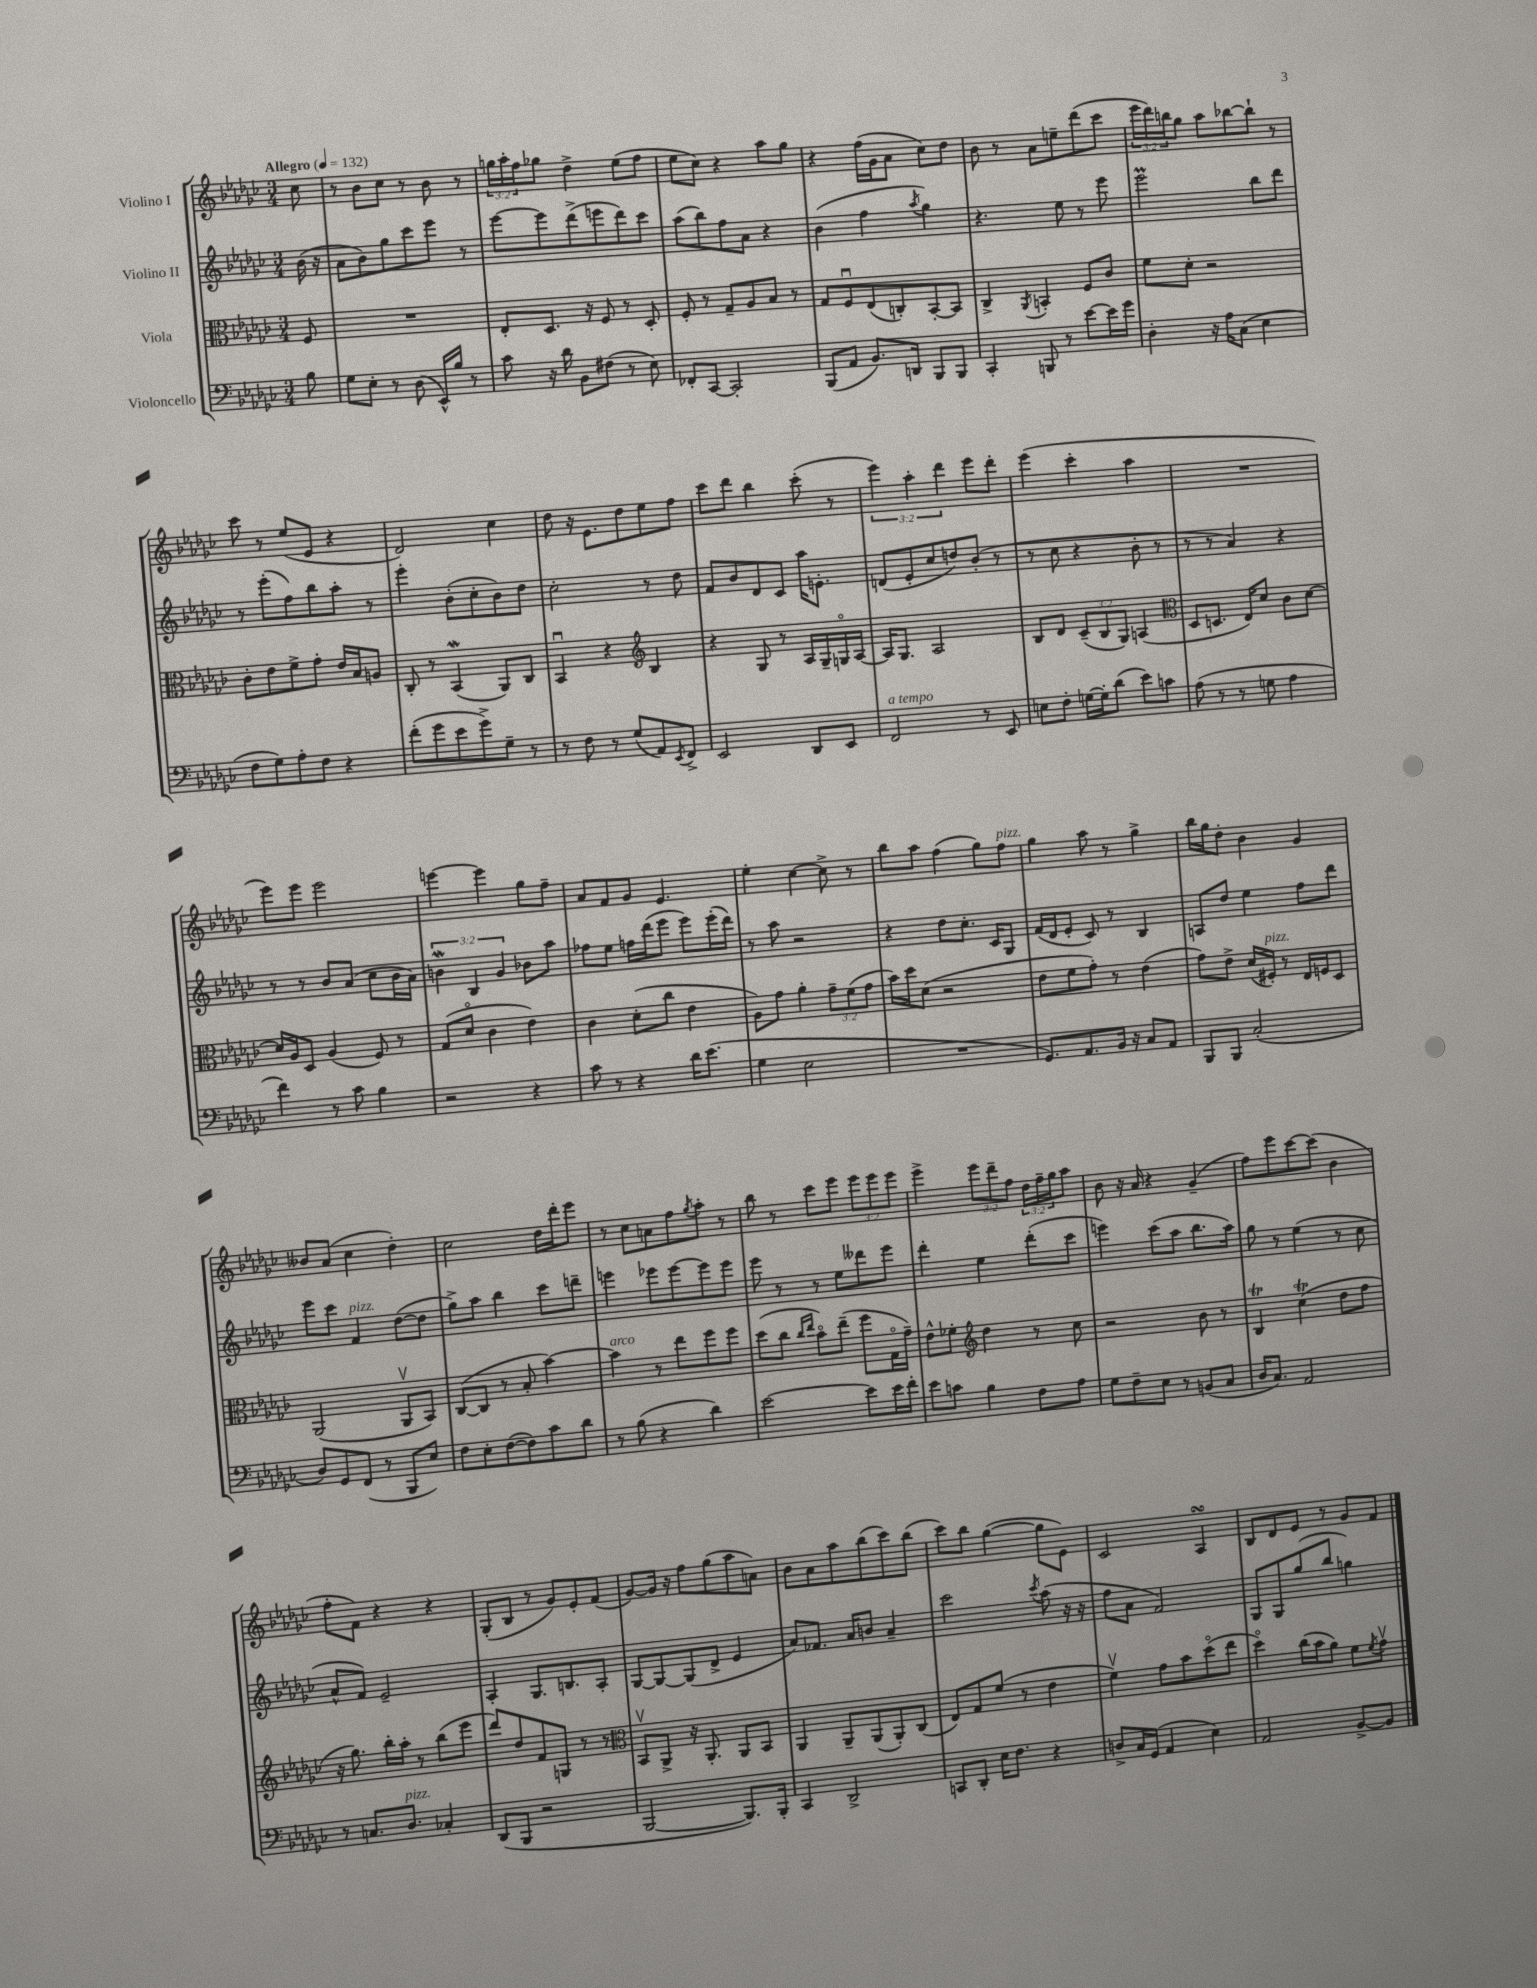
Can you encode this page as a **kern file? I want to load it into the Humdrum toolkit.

**kern	**kern	**kern	**kern
*part4	*part3	*part2	*part1
*staff4	*staff3	*staff2	*staff1
*I"Violoncello	*I"Viola	*I"Violino II	*I"Violino I
*clefF4	*clefC3	*clefG2	*clefG2
*k[b-e-a-d-g-c-]	*k[b-e-a-d-g-c-]	*k[b-e-a-d-g-c-]	*k[b-e-a-d-g-c-]
*M3/4	*M3/4	*M3/4	*M3/4
*MM132	*MM132	*MM132	*MM132
=	=	=	=
!	!	!	!LO:TX:a:B:t=Allegro
8B-\	8F/	(16b-\	8cc-\
.	.	16r	.
=1	=1	=1	=1
8G-\L	2.r	8a-\L	8r
8E-'\J	.	8b-\)	8b-\L
8r	.	8gg-\	8cc-\J
(8D-\	.	8ccc-\	8r
16EE-^^/LL)	.	8eee-\J	8b-\
16B-/JJ	.	.	.
8r	.	8r	8r
=2	=2	=2	=2
8c-\	8E-'/L	[8eee-\L	24ggn\LL
.	.	.	24aa-'\
.	.	.	24ff\J
16r	8.D-/J	8eee-\]	8gg-X\J
16d-\	.	.	.
8BB-\L	.	(8ddd-^\	4dd-^\
.	16r	.	.
(8F#X\J	8F/	8eeen\	.
8r	8r	8ddd-\)	(8ee-\L
8E-\)	8D-'/	8ccc-\J	8ff\J
=3	=3	=3	=3
8FF-X'/L	8F'/	(8aa-\L	8ee-\L
[8CC-/J	8r	8bb-\)	8cc-\J)
2CC-'/]	8G-~/L	8ff\	4r
.	8A-/	8a-\J	.
.	8B-/J	4r	8aa-\L
.	8r	.	8gg-\J
=4	=4	=4	=4
(8BBB-/L	8G-/L	(4b-\	4r
8AA-/J	8Fu/	.	.
8.BB-/L)	(8E-/	4ff\	(16ff\LL
.	.	.	16g-\J
.	8Cn'/)	.	8a-\J
16DDn/Jk	.	.	.
.	.	8qaa-/	.
8BBB-/L	[8BB-'/	4gg-\)	8cc-\L)
8BBB-/J	8BB-/J]	.	8dd-\J
=5	=5	=5	=5
4CC-'/	4C-^/	4.r	8b-\
.	.	.	8r
.	8qAA-/	.	.
8BBBn/	4BBn'/	.	8a-\L
8r	.	8ee-\	8een~\
[8e-\L	8F/L	8r	(8ddd-\
16e-\L]	8c-/J	8eee-\	8ccc-\J
16g-\JJ	.	.	.
=6	=6	=6	=6
4D-'\	8f\L	2eee-M\	24eee-\LL
.	.	.	24ddd-\)
.	.	.	24bbn\J
.	8d-'\J	.	8gg-\J
16r	2r	.	8aa-\L
16A-\KL	.	.	.
(8C-\J	.	.	[8bb-X\
4E-\	.	8bb-\L	8bb-`\J]
.	.	8ddd-\J	8r
!!LO:LB:g=z
=7	=7	=7	=7
8F\L	8c-'\L	8r	8ccc-\
8G-\)	8e-\	(8eee-'\L	8r
8A-'\	8f^\	8ff\)	(8ee-/L
8F\J	8g-'\J	8bb-\	8e-/J
4r	16e-/LL	8aa-'\J	4r
.	16B-/J	.	.
.	8An/J	8r	.
=8	=8	=8	=8
(8f'\L	8C-'/	4eee-'\	2d-/)
8g-\	8r	.	.
8e-\	(4BB-W/	(8b-'\L	.
8g-^\)	.	8cc-'\	.
8G-~\J	8AA-/L)	8b-\)	4cc-\
8r	8C-/J	8dd-\J	.
=9	=9	=9	=9
8r	4BB-u/	2cc-'\	8dd-\
8F\	.	.	16r
.	.	.	8.e-\L
8r	4r	.	.
(8G-/L	.	.	8dd-\
*	*clefG2	*	*
8AA-/)	4B-/	8r	8ee-\
8qEE-/	.	.	.
8FF^/J	.	8dd-\	8ff\J
=10	=10	=10	=10
2EE-/	4r	8f/L	8ccc-\L
.	.	8b-/	8ddd-\J
.	8G-/	8d-/	4bb-\
.	8r	8c-/J	.
8DD-/L	16A-/LL	16aa-\KL	(8ccc-'\
.	16G-~/	8.en'\J	.
8EE-/J	16Gn/	.	8r
.	[16A-/JJ	.	.
=11	=11	=11	=11
!LO:TX:a:i:t=a tempo	!	!	!
2FF/	16A-/KL]	(8dn/L	6eee-\)
.	8.G-/J	.	.
.	.	8e-'/	.
.	.	.	6aa-'\
.	2A-/	8cc-/	.
.	.	.	6ddd-\
.	.	8ddn/)	.
8r	.	(8b-'/J	8eee-\L
8EE-/	.	8r	8ddd-'\J
=12	=12	=12	=12
8En\L	8B-/L	8r	(4eee-\
8F'\J	8d-/J	8cc-\	.
[16Gn\LL	(12c-~/L	4r	4ccc-'\
16G'\J]	.	.	.
.	12B-/	.	.
(8d-\J	.	.	.
.	12G-/J)	.	.
8e-\L)	(4An/	8b-'\	4aa-\
8cn\J	.	8r	.
=13	=13	=13	=13
*	*clefC3	*	*
(8A-\	8D-/L	8r	2.r
8r	8.Dn/J	8r	.
8r	.	4a-/)	.
.	16E-/KL)	.	.
8Gn\	8d-/J	.	.
4A-\	8c-\L	4r	.
.	[8d-\J	.	.
!!LO:LB:g=z
=14	=14	=14	=14
4f\)	16d-/LL]	8r	8eee-\L)
.	16A-/J	.	.
.	8D-/J	8r	8eee-\J
8r	(4A-/	8b-/L	2eee-\
8c-\	.	(8a-/J	.
4B-\	8F/)	8cc-\L	.
.	8r	16b-\L	.
.	.	16a-\JJ)	.
=15	=15	=15	=15
2r	(8G-/L	6bnW\	[4eeen\
.	8d-/J	.	.
.	.	6B-/	.
.	4c-\	.	4eee\]
.	.	6g-/	.
4r	4e-\)	8b-X\L	8gg-\L
.	.	8aa-\J	8ff~\J
=16	=16	=16	=16
8c-\	4c-\	8ff-X\L	8a-/L
8r	.	8ee-\J	8f/
4r	(8d-'\L	16ffn\LL	8g-/J
.	.	(16ddd-\J	.
.	8cc-\J	8eee-\J	4.e-/
16d-\KL	4e-\	8eee-\L)	.
(8.e-\J	.	.	.
.	.	(16eee-'\L	.
.	.	16ddd-\JJ)	.
=17	=17	=17	=17
4G-\	8A-\L)	8r	4ee-'\
.	8g-\J	8aa-\	.
2E-\	4a-'\	2r	[4cc-\
.	12g-~\L	.	8cc-^\]
.	(12f\	.	.
.	.	.	8r
.	12g-\J	.	.
=18	=18	=18	=18
2.r	16b-\LL)	4r	8bb-\L
.	16dd-\J	.	.
.	(8d-\J	.	8aa-\J
.	2r	8dd-\L	(4ff\
.	.	8.cc-'\J	.
.	.	.	8gg-\L)
.	.	16c-/KL	.
!	!	!	!LO:TX:a:i:t=pizz.
.	.	8G-/J	8ff\J
=19	=19	=19	=19
8.GG-/L)	8e-\L	(16f/LL	4gg-\
.	.	16d-/J	.
.	8f\	8e-'/J	.
8.AA-/	.	.	.
.	8g-'\J)	8c-/)	8aa-\
16BB-/Jk	8r	8r	8r
16r	.	.	.
8C-/L	(4e-\	4B-/	4gg-^\
8AA-/J	.	.	.
=20	=20	=20	=20
8BBB-/L	8g-\L)	8An/L	16bb-\LL
.	.	.	16gg-\J
8BBB-/J	8e-^\J	8dd-/J	8dd-'\J
(2C-'/	(16d-/LL	4ee-\	4b-\
!	!LO:TX:a:i:t=pizz.	!	!
.	16F#X'/JJ)	.	.
.	8r	.	.
.	16E-/LL	8ff\L	4g-/
.	16Fn/J	.	.
.	8D-/J	8ddd-\J	.
!!LO:LB:g=z
=21	=21	=21	=21
8D-/L)	(2AA-/	8eee-\L	8b--X/L
8GG-/	.	8ccc-\J	(8a-/J
!	!	!LO:TX:a:i:t=pizz.	!
(8FF/J	.	4f/	4cc-\
8r	.	.	.
8BBB-/L	8AA-v/L	([8dd-\L	4dd-'\)
8E-/J)	8BB-/J)	8dd-\J]	.
=22	=22	=22	=22
8F\L	([8C-/L	8gg-^\L)	2cc-\
8E-'\	8C-/J]	8aa-\J	.
([8F\	8r	4bb-\	.
8F\])	8B-'/	.	.
8c-\	[4b-\)	8ccc-\L	16dd-\LL
.	.	.	16ddd-'\J
8d-\J	.	8dddn~\J	8eee-\J
=23	=23	=23	=23
!	!LO:TX:a:i:t=arco	!	!
8r	4b-\]	4eeen\	8r
(8B-\	.	.	8cc-\L
4r	8r	8eee-X\L	8an\
.	8ee-\L	[8eee-\	8ff\
.	.	.	8qgg-/
4d-\)	8ff\	8eee-\]	8aa-'\J
.	8ff\J	8eee-\J	8r
=24	=24	=24	=24
[2e-\	(8dd-\L	8eee-\	8bb-\
.	8cc-\J	8r	8r
.	16qqcc-/LL	.	.
.	16qqee-/JJ	.	.
.	8b-\L)	8r	8ccc-\L
.	(8ee-~\J	8ee-\L	8eee-\J
8e-\L]	8ff\L	8ddd--X\	12eee-\L
.	.	.	12eee-\
16e-\L	16G-\L	8eee-\J	.
.	.	.	12eee-\J
16f'\JJ	16g-~\JJ)	.	.
=25	=25	=25	=25
8e-\L	8e-^^\L	4ddd-'\	4eee-^\
8cn\J	8f-X'\J	.	.
*	*clefG2	*	*
4B-\	4dd-\	4ee-\	12eee-\L
.	.	.	12ddd-~\
.	.	.	12ff\J
8F\L	8r	(8ddd-'\L	24dd-\LL
.	.	.	24ff~\
.	.	.	24gg-\J
8A-\J	8cc-\	8ccc-\J	8aa-\J
=26	=26	=26	=26
8G-\L	2r	4eeen\)	8b-\
8F~\	.	.	16r
.	.	.	16a-/
8E-\J	.	(8ccc-\L	4r
8r	.	8aa-\J	.
(8BBn/L	8b-\	8.bb-\L	(4g-~/
8C-/J	8r	.	.
.	.	16aa-\Jk)	.
=27	=27	=27	=27
16D-/KL	4B-t/	8gg-\	8ff\L)
8.C-/J)	.	.	.
.	.	8r	8eee-\
2AA-/	(4cc-T\	(4ee-\	[8ccc-\
.	.	.	(8ccc-\J]
.	8dd-\L	8r	4b-\
.	8ff\J	8cc-\	.
!!LO:LB:g=z
=28	=28	=28	=28
8r	16r	8a-^^/L	8ff'\L
.	8.gg-\)	.	.
8.Cn/L	.	8f/J)	8f\J)
.	16bb-'\LL	2e-~/	4r
!LO:TX:a:i:t=pizz.	!	!	!
8.D-/J	16aa-'\JJ	.	.
.	8r	.	.
4C-X'/	(8bb-\L	.	4r
.	8eee-\J	.	.
=29	=29	=29	=29
(8DD-/L	8ddd-/L)	4A-'/	(8G-'/L
8BBB-/J	8dd-/	.	8B-/J
2r	8f/	8.G-/L	8r
.	8Gn/J	.	8g-/L)
.	.	8.Bn/	.
.	8r	.	8e-'/
.	8r	8A-'/J	(8f/J
=30	=30	=30	=30
*	*clefC3	*	*
[2BBB-/	8BB-v/L	[8G-/L	[8g-/L)
.	8AA-^/J	8G-/_	16g-/Jk]
.	.	.	16r
.	16r	(8G-/]	8ff\L
.	8.AA-'/	.	.
.	.	8d-^/J	(8gg-\
8.BBB-/L])	8AA-/L	4e-/	8aa-\
.	8BB-/J	.	8an\J)
16BBB-'/Jk	.	.	.
=31	=31	=31	=31
4CC-/	4AA-/	8a-/L)	8b-\L
.	.	8.f-X/J	8a-\
2DD-^/	8AA-~/L	.	8aa-\
.	.	16a-/KL	.
.	(8AA-/	8bn/J	(8bb-\
.	8AA-'/)	4a-~/	8ccc-\)
.	(8C-/J	.	(8bb-\J
=32	=32	=32	=32
8CCn/L	8E-/L)	2ccc-\	8ccc-\L)
8DD-'/J	8G-/	.	8bb-\J
16E-\KL	(8f/J	.	([4gg-\
8.F\J	.	.	.
.	8r	.	.
.	.	8qccc-/	.
4r	4e-\	(8aa-\	8gg-\L]
.	.	16r	8e-\J)
.	.	16r	.
=33	=33	=33	=33
8Dn^/L	4fv\)	8ff\L	2c-/
16C-/L	.	8a-\J	.
(16GG-/JJ	.	.	.
4AA-/	8g-\L	2f/)	.
.	8b-\	.	.
4E-\)	(8dd-\	.	4A-sSSS/
.	8ee-\J	.	.
=34	=34	=34	=34
2AA-/	4dd-\)	8G-/L	8B-/L
.	.	8G-/	8d-/
.	(16cc-\LL	(8gg-/	8e-/J
.	16b-\J	.	.
.	8a-\J)	8bb-/J	8r
[8BB-^/L	8f\L	4ggn\)	8g-/L
.	8qf/	.	.
8BB-/J]	8g-v\J	.	8f/J
==	==	==	==
*-	*-	*-	*-
